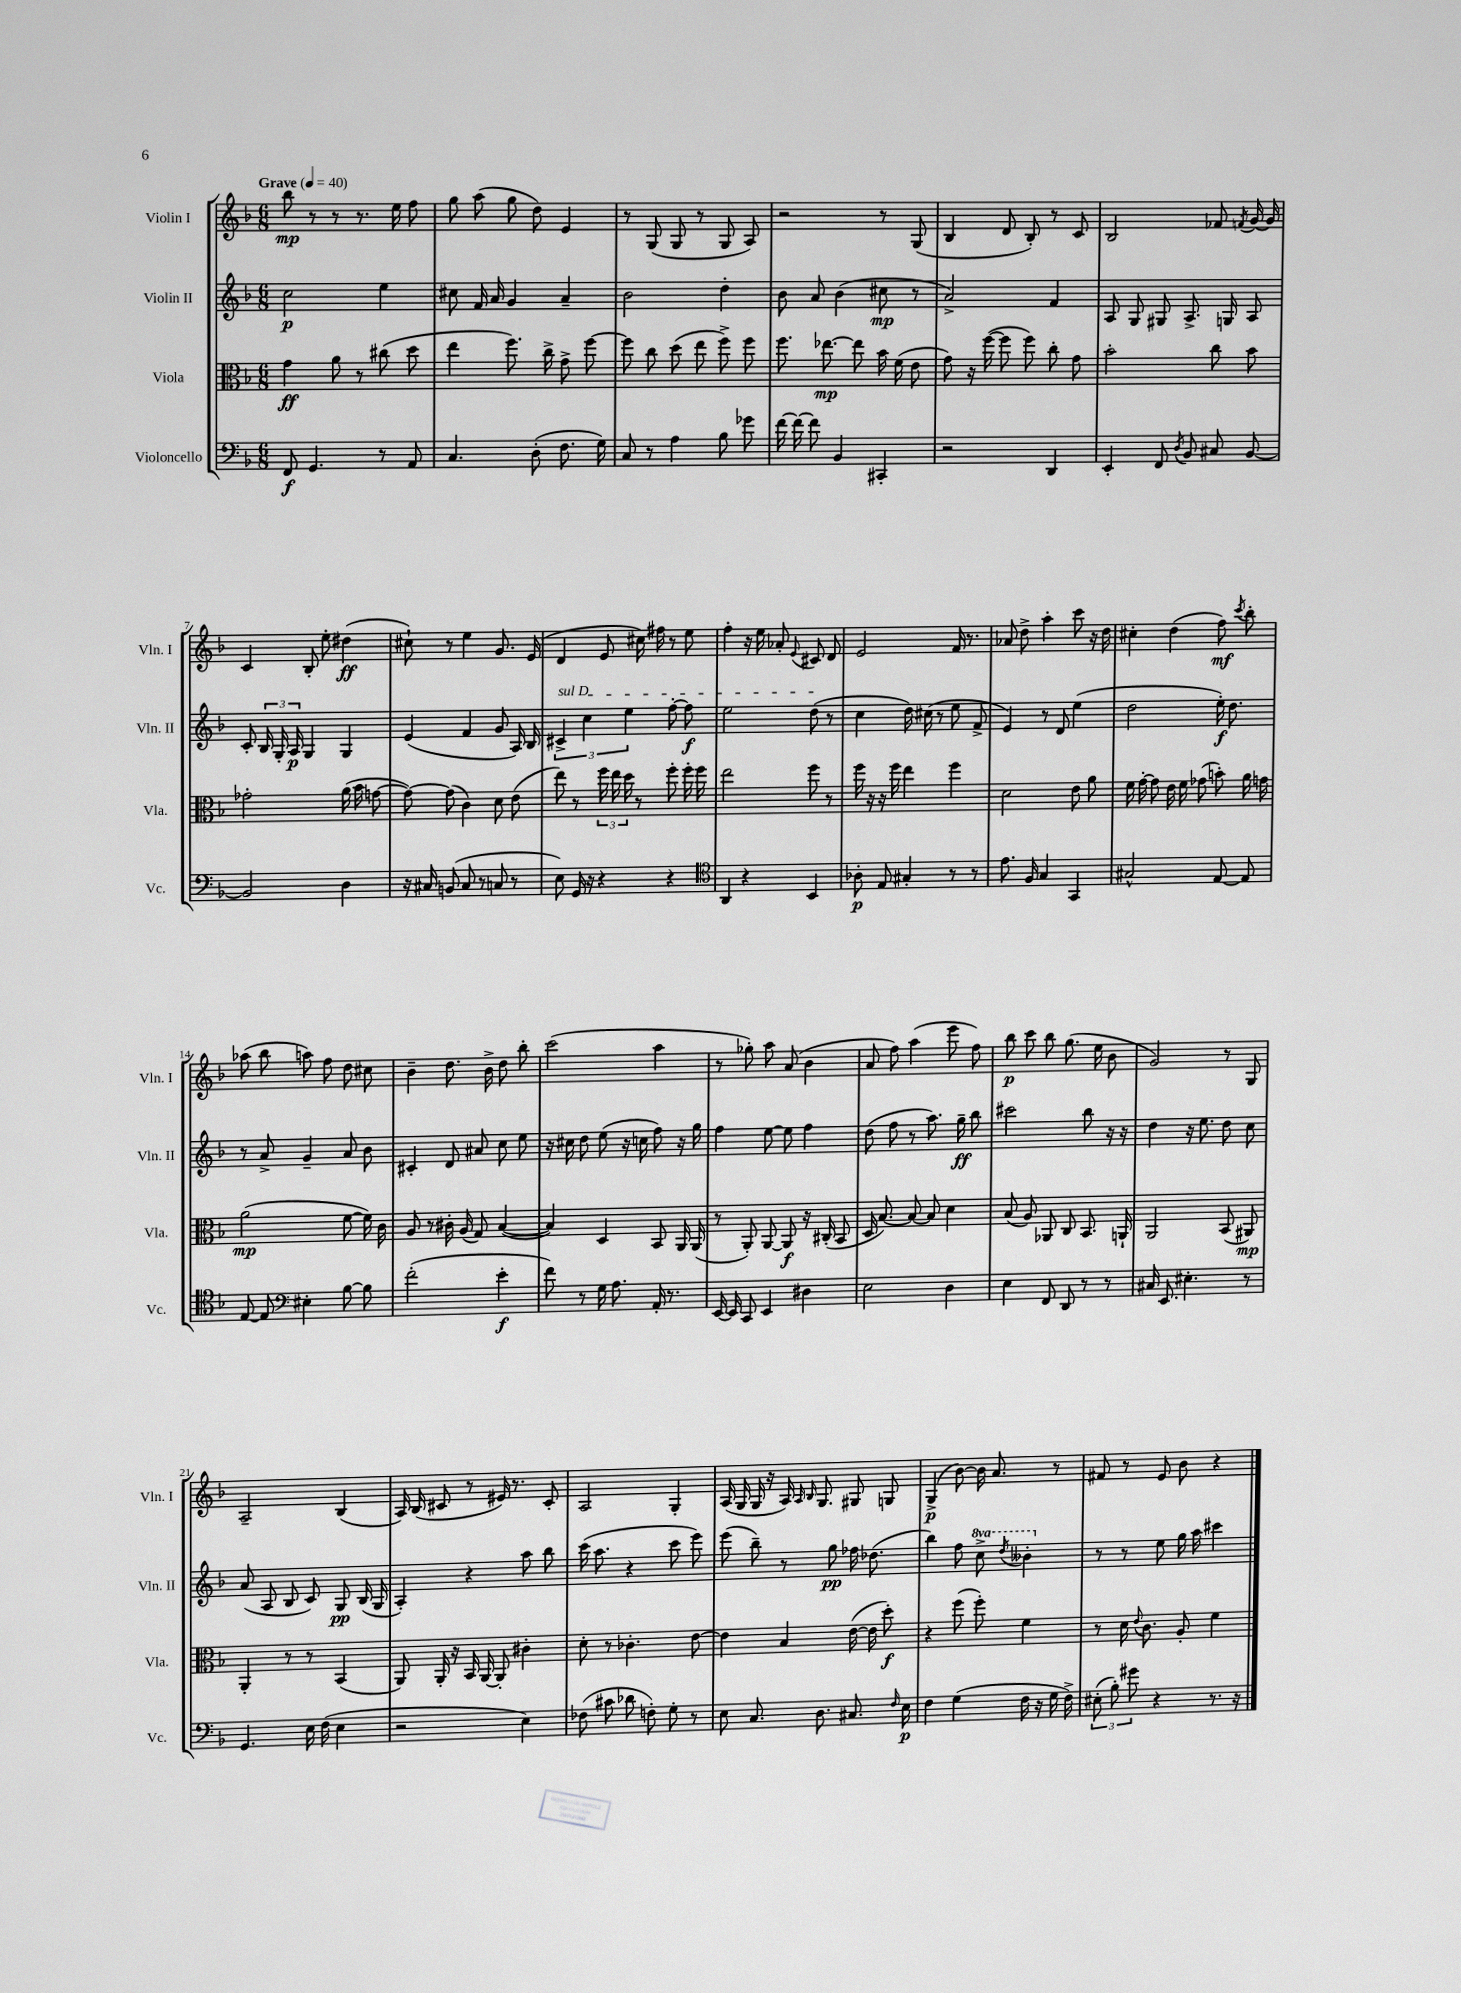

**kern	**kern	**kern	**kern
*staff4	*staff3	*staff2	*staff1
*clefF4	*clefC3	*clefG2	*clefG2
*k[b-]	*k[b-]	*k[b-]	*k[b-]
*M6/8	*M6/8	*M6/8	*M6/8
*MM40	*MM40	*MM40	*MM40
8FF	4g	2cc	8bb-
4.GG	.	.	8r
.	8a	.	8r
.	8r	.	8.r
8r	(8cc#	4ee	.
.	.	.	16ee
8AA	8dd	.	8ff
=	=	=	=
4.C	4ee	8cc#	8gg
.	.	16f	(8aa
.	.	16a	.
.	8.ff)	4g	8gg
(8D'	.	.	8dd)
.	16cc^	.	.
8.F	8g^	4a~	4e
.	[8ff	.	.
16G)	.	.	.
=	=	=	=
8C	8ff]	2b-	8r
8r	8cc	.	(8G
4A	(8dd	.	8G
.	8ee	.	8r
8B-	8ff^)	4dd'	8G
8g-	8ff	.	8A)
=	=	=	=
[16f	8.ff	8b-	2r
16f_	.	.	.
8f]	.	8a	.
.	[8.ee-	.	.
4BB-	.	(4b-	.
.	8ee-]	.	.
4CC#'	16b-	8cc#	8r
.	(16f	.	.
.	8e	8r	(8G
=	=	=	=
2r	8g)	2a^)	4B-
.	16r	.	.
.	([16ff	.	.
.	8ff]	.	8d
.	8ff)	.	8B-')
4DD	8cc'	4f	8r
.	8g	.	8c
=	=	=	=
4EE'	2b-'	8A	2B-
.	.	8G	.
8FF	.	8G#	.
8qD	.	.	.
8BB-	.	8.A^	.
8C#	8cc	.	8f-
.	.	16G	.
.	.	.	8qf
[8BB-	8b-	8A	[16g
.	.	.	16g]
=	=	=	=
2BB-]	2g-'	8c'	4c
.	.	24B-	.
.	.	24G'	.
.	.	24A	.
.	.	4G	8B-'
.	.	.	8ee'
4D	(16a	4G	(4dd#
.	16b-	.	.
.	[8g	.	.
=	=	=	=
16r	8g_)	(4e	8cc#`)
16C#	.	.	.
(8BB	(8g]	.	8r
8C#	4c)	4f	4ee
8r	.	.	.
8C	8d	8g	8.g
8r	(8e	16A)	.
.	.	16B-	(16e
=	=	=	=
8E)	8ee)	6c#^	4d
16GG	8r	.	.
.	.	6cc	.
16r	.	.	.
4r	24ff	.	8e
.	24ee	.	.
.	24dd	6ee	.
.	8r	.	16cc#)
.	.	.	16ff#
4r	8ff'	[8ff'	8r
.	16ff'	8ff]	8ee
.	16ff	.	.
=	=	=	=
*clefC4	*	*	*
4AA	2ee	2ee	4ff'
4r	.	.	16r
.	.	.	16ee
.	.	.	8a-'
.	.	.	8qqe
4BB-	8ff	(8dd	8c#
.	8r	8r	8d
=	=	=	=
8A-'	16ff	4cc	2e
.	16r	.	.
8E	16r	.	.
.	16ff	.	.
4G#'	4ee	16dd)	.
.	.	(16cc#	.
.	.	8r	.
8r	4ff	8ee	16f
.	.	.	8.r
8r	.	8f^	.
=	=	=	=
8.e	2d	4e)	8a-
.	.	.	8dd^
16F	.	.	.
4G	.	8r	4aa'
.	.	8d	.
4GG	8e	(4ee	8ccc
.	8a	.	16r
.	.	.	16dd
=	=	=	=
2G#^^	16f	2dd	4cc#'
.	[16g'	.	.
.	8g]	.	.
.	16e	.	(4dd
.	16f	.	.
.	(8g-	.	.
[8E	8b')	16ee')	8ff)
.	.	8.dd	.
.	.	.	8qccc
8E]	16a	.	8bb-'
.	16g	.	.
=	=	=	=
[8E	(2a	8r	(8aa-
8E]	.	8a^	8bb-
*clefF4	*	*	*
4E#'	.	4g~	8aa)
.	.	.	8ff
[8B-	[8f	8a	8dd
8B-]	16f])	8b-	8cc#
.	16c	.	.
=	=	=	=
(2f'	8A	4c#'	4b-~
.	8r	.	.
.	16c#'	8d	8.dd
.	(16A	.	.
.	8G)	8a#	.
.	.	.	16b-^
4e'	([4B-	8cc	8dd
.	.	8ee	8bb-'
=	=	=	=
8f)	4B-])	16r	(2ccc
.	.	16cc#	.
8r	.	8dd	.
16G	4D	(8ee	.
8.A	.	.	.
.	.	16r	.
.	.	16cc	.
16AA'	8BB-	8ff)	4aa
8.r	.	.	.
.	16AA	16r	.
.	(16AA	16gg	.
=	=	=	=
[16EE	8r	4ff	8r
16EE]	.	.	.
8CC	8AA')	.	8gg-')
4EE	[8AA	[8ee	8aa
.	8AA]	8ee]	(8a
4D#	16r	4ff	4b-
.	(16C#'	.	.
.	8BB-	.	.
=	=	=	=
2E	16D	(8dd	8a
.	[8.B-)	.	.
.	.	8ff	8ff)
.	8B-_	8r	(4aa
.	8B-]	8.aa)	.
4D	4d	.	8eee
.	.	16gg~	.
.	.	8bb-	8ff)
=	=	=	=
4E	(8B-	2ccc#	8bb-
.	8A)	.	8ccc
8FF	8AA-	.	8bb-
8DD	8C	.	(8.gg
8r	8.BB-	8bb-	.
.	.	.	16ee
8r	.	16r	8b-
.	16AA`	16r	.
=	=	=	=
16C#	2AA	4dd	2g)
8.EE	.	.	.
4.E#'	.	16r	.
.	.	8.ee	.
.	(8BB-	8dd	8r
8r	8AA#)	8cc	8G
=	=	=	=
4.GG	4AA'	(8a	2A~
.	.	8A	.
.	8r	8B-	.
16E	8r	8c)	.
(16F	.	.	.
4E	(4BB-	8G	(4B-
.	.	(16B-	.
.	.	16G	.
=	=	=	=
2r	8AA)	4A')	16A)
.	.	.	(16B-
.	16AA'	.	8c#
.	16r	.	.
.	16BB-	4r	8r
.	[16AA	.	.
.	8AA']	.	16e#)
.	.	.	8.r
4E)	4c#'	8aa	.
.	.	8bb-	8c#'
=	=	=	=
(8F-	8d'	(16ccc	2A
.	.	8.aa	.
8c#	8r	.	.
8d-	4.c-'	4r	.
8F')	.	.	.
8G'	.	8ccc	4G'
8r	[8e	8eee)	.
=	=	=	=
8E	4e]	(8eee	(16A
.	.	.	16G
8.C	.	8bb-~)	16G
.	.	.	16r
.	4B-	8r	16A)
.	.	.	16qqA
.	.	.	16qqB-
8.D	.	.	8.G
.	.	8gg	.
8.C#	([16e	16ff-	8G#
.	16e]	(8.dd-	.
.	8dd')	.	8G
16qqF	.	.	.
16E	.	.	.
=	=	=	=
4F	4r	4bb-)	(4G^
(4G	(8ff	8ff	[8b-)
.	8ff')	8ccc^	16b-]
.	.	.	8.a
.	.	8qddd	.
16F	4f	4bb--'	.
16r	.	.	.
16G	.	.	8r
16F^)	.	.	.
=	=	=	=
(12E#'	8r	8r	8f#
12B-')	.	.	.
.	16d	8r	8r
12g#	.	.	.
.	8qqe	.	.
.	8.c	.	.
4r	.	8ee	8e
.	8A'	16gg	8b-
.	.	16aa	.
8.r	4f	4ccc#	4r
16r	.	.	.
==	==	==	==
*-	*-	*-	*-
